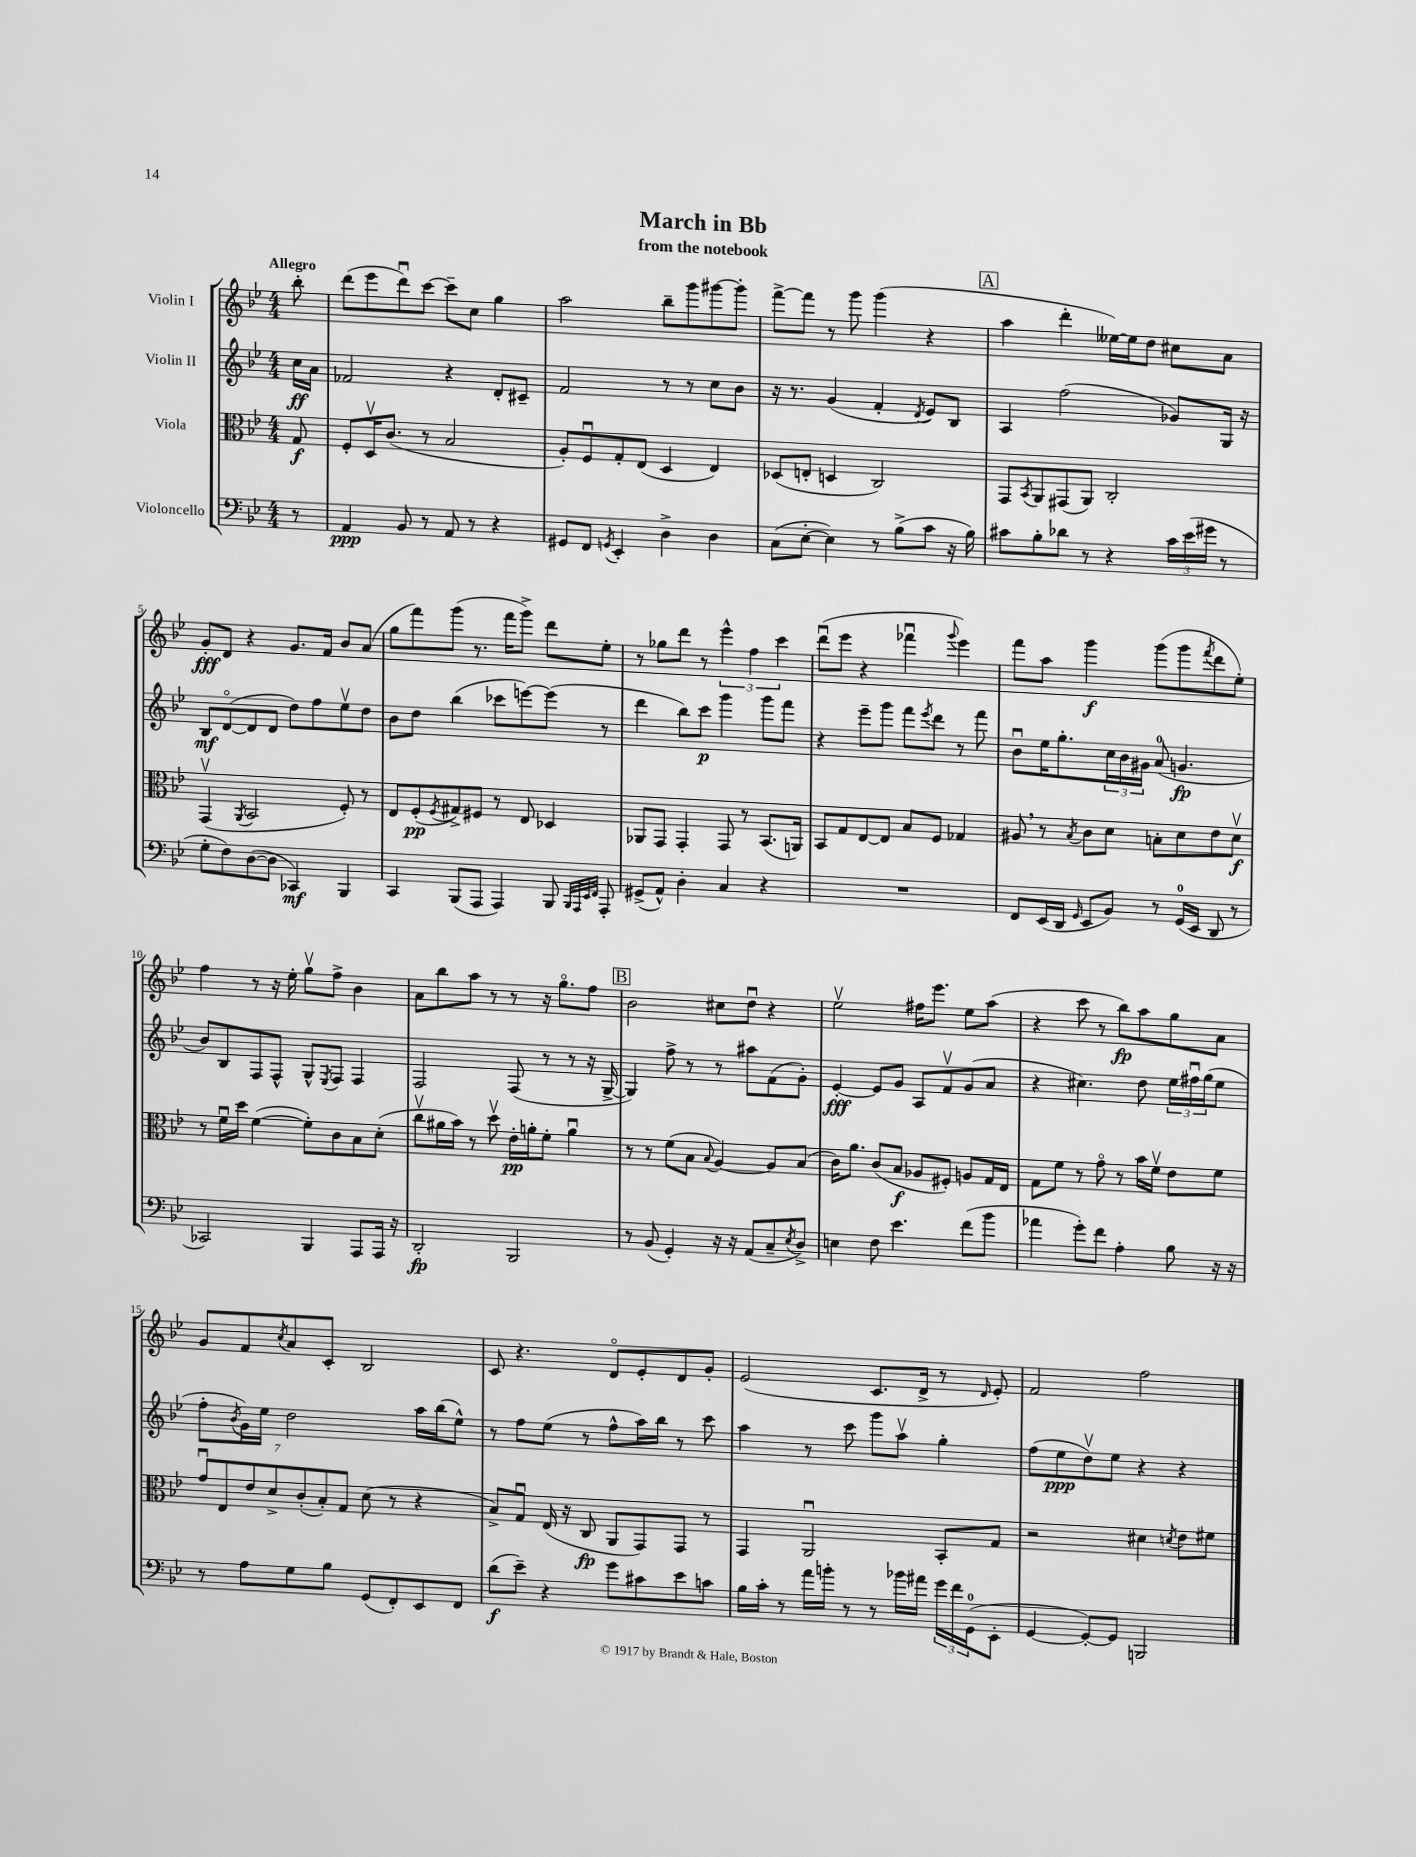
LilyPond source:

\header { title = "March in Bb" subtitle = "from the notebook" }
<<
\new StaffGroup <<
\new Staff = "s0" \with { instrumentName = "Violin I" } {
    \clef treble \key bes \major \numericTimeSignature \time 4/4 \partial 8 \tempo "Allegro"
    bes''8-. |
    d'''8( ees'''8 d'''8\downbow) c'''8~ c'''8-- c''8 g''4 |
    a''2 bes''8-- g'''8 gis'''8~ gis'''8-. |
    f'''8~-> f'''8 r8 g'''8 g'''4( r4 |
    \mark \markup { \box "A" } a''4 d'''4-. eeses''16~) eeses''16 d''8 cis''8 a'8 |
    g'8-.\fff d'8 r4 g'8. f'16 bes'8 a'8( |
    g''8 f'''8) g'''8( r8. f'''16 g'''8->) d'''8 ees''8-. |
    r8 ges''8 d'''8 r8 \tuplet 3/2 { ees'''4-^ f''4 c'''4 } |
    d'''8\downbow( ees'''8 r4 fes'''4\downbow \appoggiatura { g'''8 } ees'''4) |
    f'''8 a''8 g'''4\f g'''8( g'''8 \acciaccatura { f'''8 } d'''8 ees''8-.) |
    f''4 r8 r16 ees''16-. g''8\upbow f''8-> bes'4 |
    a'8 bes''8 a''8 r8 r8 r16 g''8.\flageolet f''8 |
    \mark \markup { \box "B" } bes'2 cis''8 d''8\downbow r4 |
    ees''2\upbow fis''16 ees'''8. ees''8 a''8( |
    r4 c'''8 r8 bes''8\fp) a''8 g''8 a'8 |
    g'8 f'8 \acciaccatura { c''8 } a'8 c'8-. bes2 |
    c'8 r4. d'8\flageolet ees'8-. d'8 g'8-. |
    ees'2( c'8. d'16-> r8 \grace { d'16 } ees'8-.) |
    f'2 f''2 \bar "|." |
}
\new Staff = "s1" \with { instrumentName = "Violin II" } {
    \clef treble \key bes \major \numericTimeSignature \time 4/4 \partial 8
    c''16\ff a'16 |
    fes'2 r4 d'8-. cis'8-- |
    f'2 r8 r8 c''8 bes'8 |
    r16 r8. g'4( f'4-. \acciaccatura { d'8 } ees'8) bes8 |
    \mark \markup { \box "A" } a4 f''2( ges'8) g16 r16 |
    bes8\mf d'8~\flageolet( d'8 d'8 d''8) f''8 ees''8\upbow d''8 |
    bes'8 d''8 bes''4( ces'''8 e'''8~) e'''8( r8 |
    d'''4 bes''8) c'''8\p g'''4 g'''8 f'''8 |
    r4 ees'''8-- g'''8 f'''8 \acciaccatura { ees'''8 } d'''8 r8 f'''8 |
    bes'8\downbow ees''16 g''8.-. \tuplet 3/2 { c''16 bes'16 gis'16 } a'8-0( g'4.\fp |
    bes'8) bes8 f8 f8-^ g8-^ \acciaccatura { ees8 } f8 f4 |
    f2 f8( r8 r8 r16 g16~-> |
    \mark \markup { \box "B" } g4) f''8-> r8 r8 ais''8 f'8( g'8-.) |
    ees'4~-.\fff ees'8 g'8 a8 f'8\upbow g'8( a'8 |
    r4 cis''4.) d''8 \tuplet 3/2 { ees''16 fis''16\downbow g''16( } ees''8 |
    f''8-. \acciaccatura { bes'8 } g'16) ees''16 d''2 a''16 bes''16( ees''8-^) |
    r8 f''8 ees''8( r8 f''8-^ a''16) bes''16 r8 c'''8 |
    a''4 r8 c'''8 g'''8 a''8\upbow g''4-. |
    f''8( ees''8\ppp d''8\upbow) ees''8 r4 r4 \bar "|." |
}
\new Staff = "s2" \with { instrumentName = "Viola" } {
    \clef alto \key bes \major \numericTimeSignature \time 4/4 \partial 8
    g8\f |
    f8-. d16\upbow c'8.( r8 bes2 |
    a8-.) f8\downbow g8-. ees8( d4 ees4) |
    des8( e8-. d4 c2) |
    \mark \markup { \box "A" } g,8 \acciaccatura { bes,8 } a,8 gis,8( a,8) c2-. |
    g,4\upbow( \acciaccatura { a,8 } bes,2 f8-.) r8 |
    ees8 f8-.\pp( \acciaccatura { f8 } gis8->) fis8 r8 ees8 des4 |
    aes,8 g,8 g,4-. g,8 r8 bes,8.( a,16) |
    bes,8 g8 ees8~ ees8 bes8 f8 ges4 |
    ais8 \breathe r8 \acciaccatura { bes8 } c'8 d'8 b8-. d'8 ees'8 d'8\upbow\f |
    r8 f'16\downbow d''16 f'4~( f'8-.) c'8 bes8 d'8-.( |
    c''8\upbow ais'16 bes'16) r8 d''8\upbow ees'16-.\pp a'16-. f'8-. a'4\downbow |
    \mark \markup { \box "B" } r8 r8 f'8( bes8 \appoggiatura { bes8 } a4~) a8 bes8( |
    c'16) a'8. c'8( bes8\f aes8 fis8-.) a8 g16 ees16 |
    g8 f'8 r8 g'8\flageolet r8 bes'16 f'16\upbow ees'8 f'8 |
    \tuplet 7/4 { g'8\downbow ees8 ees'8 d'8-> c'8-.( bes8-.) g8 } d'8( r8 r4 |
    bes8->) g8\downbow ees16( r16 c8\fp a,8 g,8) g,8 r8 |
    g,4 a,2\downbow bes,8-. g8 |
    r2 dis'4 \acciaccatura { d'8 } ees'8 fis'8 \bar "|." |
}
\new Staff = "s3" \with { instrumentName = "Violoncello" } {
    \clef bass \key bes \major \numericTimeSignature \time 4/4 \partial 8
    r8 |
    a,4\ppp bes,8 r8 a,8 r8 r4 |
    gis,8 f,8 \acciaccatura { g,8 } ees,4-. d4-> d4 |
    c8( ees8~-. ees4) r8 bes8->( c'8 r16 bes16) |
    \mark \markup { \box "A" } cis'8 bes8-. des'8 r8 r4 \tuplet 3/2 { cis'16 ees'16( gis'16 } r8 |
    g8-. f8) d8~( d8 ces,4\mf) bes,,4 |
    c,4 bes,,8( a,,8 a,,4) bes,,8 \grace { bes,,32 a,,32 ees,32 f,32 } a,,8-. |
    gis,8->( a,8-^) d4-. c4 r4 |
    R1 |
    f,8 ees,16( d,16 \grace { g,16 } ees,8 bes,8) r8 g,16-0( ees,16 d,8 r8 |
    ces,2) bes,,4 a,,8 a,,16 r16 |
    d,2-.\fp bes,,2 |
    \mark \markup { \box "B" } r8 bes,8( g,4-.) r16 r16 a,8( c8-- \acciaccatura { ees8 } d8->) |
    e4 f8 ees'4. f'8( bes'8 |
    aes'4 g'8-.) f'8 a4-. bes8 r16 r16 |
    r8 a8 g8 bes8 g,8( f,8-.) ees,8 f,8 |
    d'8\f( ees'8--) r4 g'8 cis'8 ees'8 c'8 |
    bes16 c'16-. r8 a'16 b'16-. r8 r8 bes'16 ais'16 \tuplet 3/2 { g'16 f'16 g,16-0( } ees,8-. |
    g,4~ g,8~-.) g,8 b,,2 \bar "|." |
}
>>
>>
